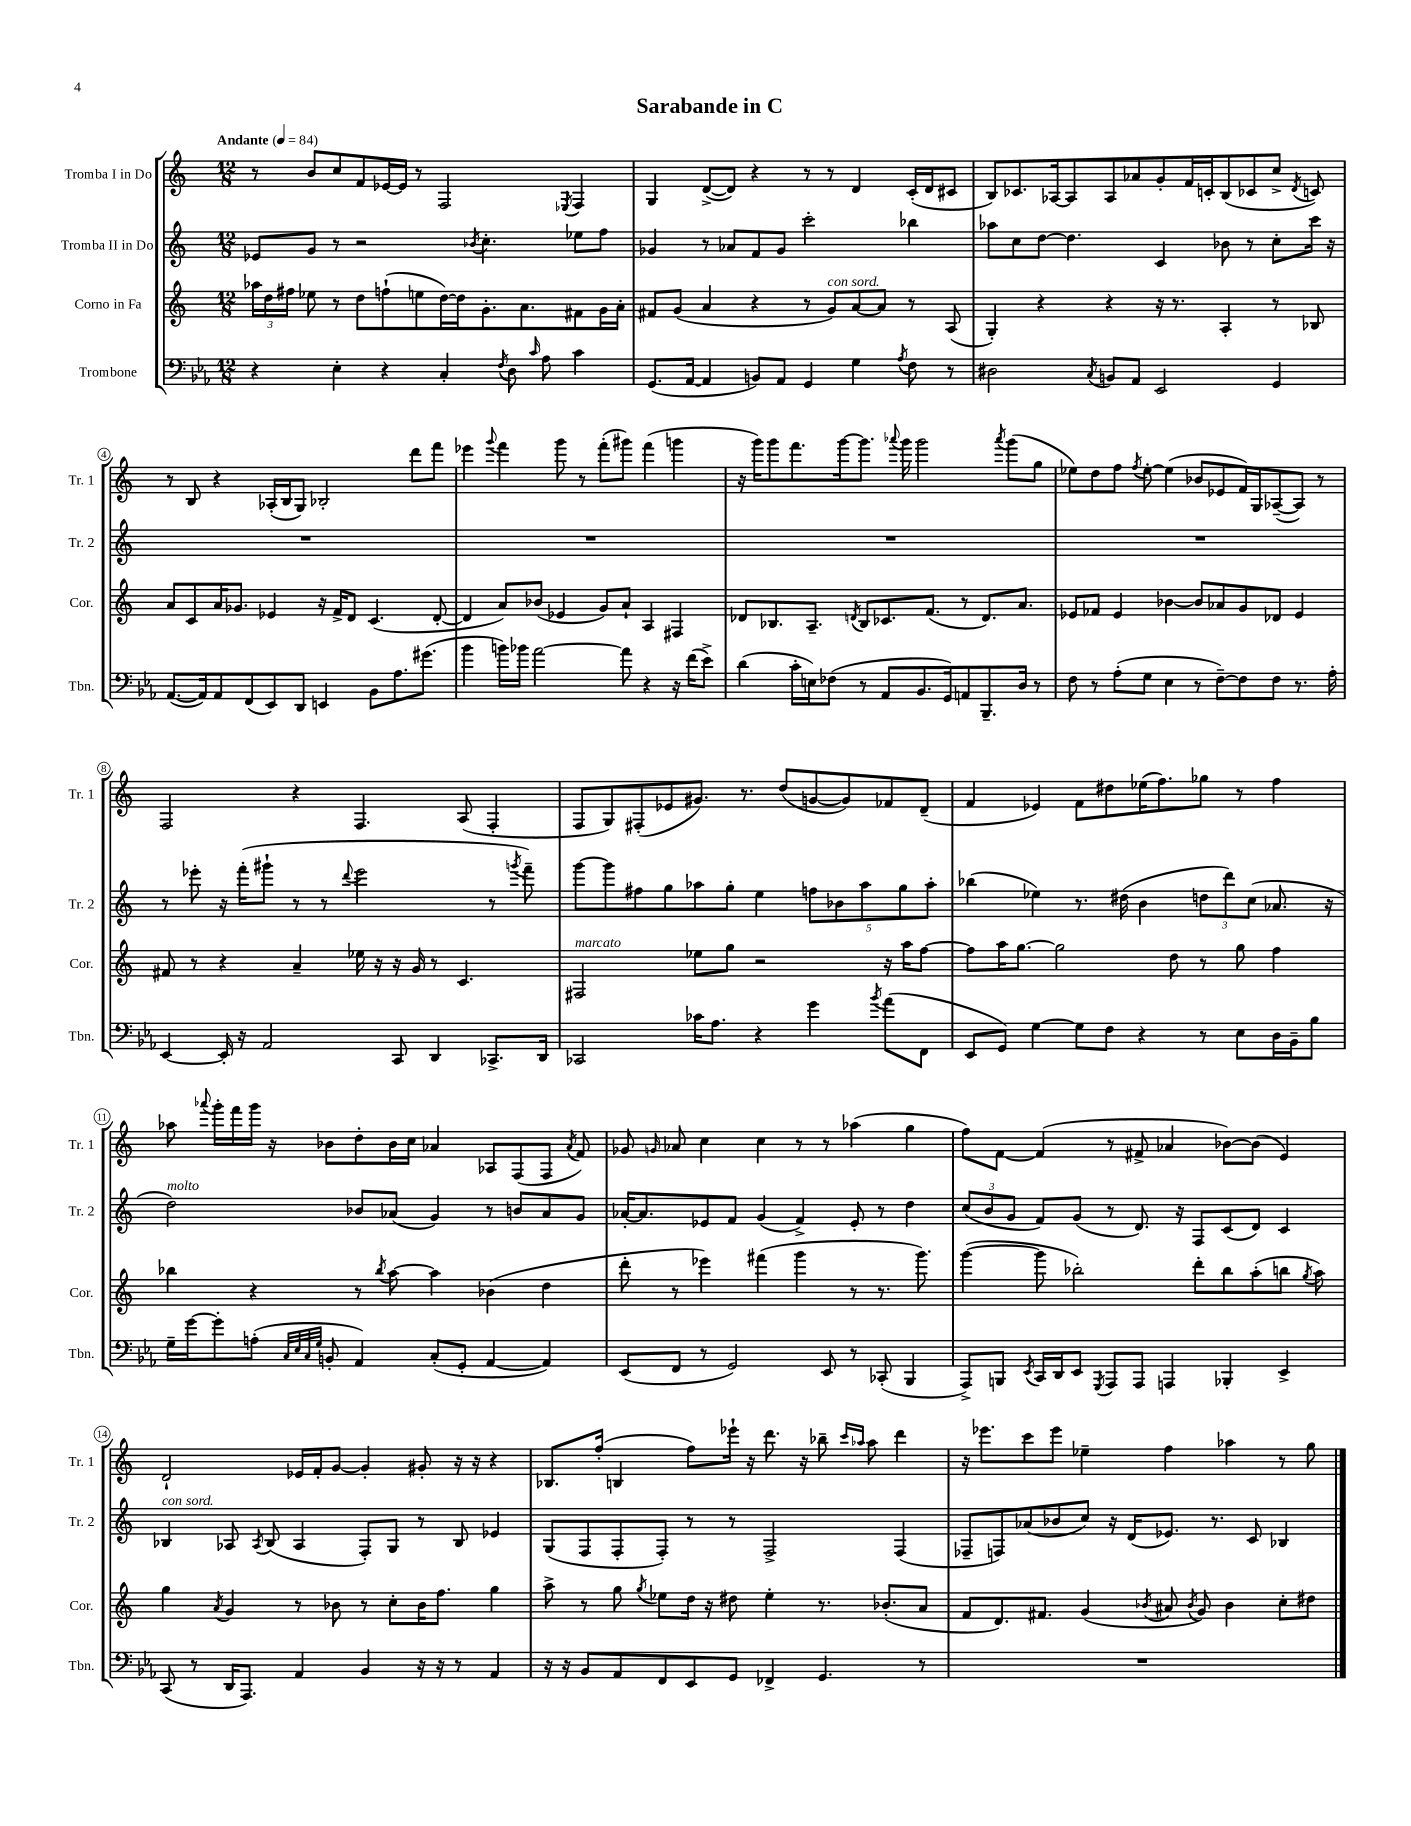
\header { title = "Sarabande in C" }
<<
\new StaffGroup <<
\new Staff = "s0" \with { instrumentName = "Tromba I in Do" shortInstrumentName = "Tr. 1" } {
    \clef treble \key c \major \numericTimeSignature \time 12/8 \tempo "Andante" 4 = 84
    \autoBeamOff r8 b'8[ c''8 f'8 ees'16~ ees'16] r8 f2 \acciaccatura { ees8 } f4 |
    g4 d'8[~->( d'8]) r4 r8 r8 d'4 c'16[-.( d'16 cis'8] |
    b8[) ces'8. aes16~ aes8 aes8 aes'8 g'8-. f'16 c'16-. b8( ces'8 c''8]-> \acciaccatura { d'8 } c'8) |
    r8 b8 r4 aes16[-.( b16 g8]) bes2-. d'''8[ f'''8] |
    ees'''4 \appoggiatura { g'''8 } f'''4 g'''8 r8 f'''8[-.( gis'''8]) f'''4( g'''4 |
    r16 g'''16[) g'''8 f'''8. g'''16~ g'''8.] \appoggiatura { aes'''8 } g'''16 g'''2 \acciaccatura { aes'''8 } g'''8[( g''8] |
    ees''8[) d''8 f''8] \acciaccatura { f''8 } ees''8~-. ees''4( bes'8[ ees'8 f'16) g16 aes8~--( aes8]) r8 |
    f2 r4 f4. a8( f4-. |
    f8[ g8) fis8-.( ees'8 gis'8.]) r8. d''8[( g'8~ g'8) fes'8 d'8]--( |
    f'4 ees'4) f'8[ dis''8 ees''16( f''8.) ges''8] r8 f''4 |
    aes''8 \appoggiatura { aes'''8 } g'''16[-. f'''16 g'''16] r16 bes'8[ d''8-. bes'16 c''16] aes'4 aes8[ f8( f8] \acciaccatura { aes'8 } f'8) |
    ges'8 \grace { g'16 } aes'8 c''4 c''4 r8 r8 aes''4( g''4 |
    f''8[) f'8]~ f'4( r8 fis'8-> aes'4 bes'8[~) bes'8]( e'4) |
    d'2-! ees'16[ f'16-. g'8]~ g'4-. gis'8-. r16 r16 r4 |
    bes8.[ f''16]-.( b4 f''8[) ees'''16]-! r16 d'''8. r16 bes''8-- \grace { c'''16[ aes''16] } aes''8 d'''4 |
    r16 ees'''8.[ c'''8 ees'''8] ees''4-- f''4 aes''4 r8 g''8 \bar "|." |
}
\new Staff = "s1" \with { instrumentName = "Tromba II in Do" shortInstrumentName = "Tr. 2" } {
    \clef treble \key c \major \numericTimeSignature \time 12/8
    \autoBeamOff ees'8[ g'8] r8 r2 \acciaccatura { bes'8 } c''4.-. ees''8[ f''8] |
    ges'4 r8 aes'8[ f'8 ges'8] c'''2-. bes''4 |
    aes''8[ c''8 d''8]~ d''4. c'4 bes'8 r8 c''8[-. c'''16] r16 |
    R1. |
    R1. |
    R1. |
    R1. |
    r8 ees'''8-. r16 f'''16[-.( gis'''8]-! r8 r8 \appoggiatura { d'''8 } ees'''2 r8 \acciaccatura { g'''8 } f'''8--) |
    g'''8[~ g'''8 fis''8 g''8 aes''8 g''8]-. e''4 \tuplet 5/4 { f''8[ bes'8 aes''8 g''8 aes''8]-. } |
    bes''4( ees''4) r8. dis''16( b'4 \tuplet 3/2 { d''8[ d'''8) c''8]( } aes'8. r16 |
    d''2^\markup { \italic "molto" }) bes'8[ aes'8]( g'4) r8 b'8[ aes'8 g'8] |
    aes'16[~-. aes'8. ees'8 f'8] g'4( f'4->) ees'8-. r8 d''4 |
    \tuplet 3/2 { c''8[( b'8 g'8] } f'8[) g'8]( r8 d'8.) r16 f8[ c'8( d'8]) c'4 |
    bes4^\markup { \italic "con sord." } aes8 \acciaccatura { aes8 } bes8( aes4 f8[-.) g8] r8 bes8 ees'4 |
    g8[( f8 f8-. f8]-.) r8 r8 f2-> f4( |
    fes8[-- f8) aes'8( bes'8 c''8]) r16 d'16[( ees'8.]) r8. c'8 bes4 \bar "|." |
}
\new Staff = "s2" \with { instrumentName = "Corno in Fa" shortInstrumentName = "Cor." } {
    \clef treble \key c \major \numericTimeSignature \time 12/8
    \autoBeamOff \tuplet 3/2 { aes''16[ d''16 fis''16] } ees''8 r8 d''8[ f''8-!( e''8 d''16~) d''16 g'8.-. a'8. fis'8 g'16 a'16]-. |
    fis'8[ g'8]( a'4 r4 r8 g'8[^\markup { \italic "con sord." }) a'8~ a'8] r8 a8( |
    g4-.) r4 r4 r16 r8. a4-. r8 bes8 |
    a'8[ c'8 a'16 ges'8.] ees'4 r16 f'16[-> d'8] c'4.( d'8~-. |
    d'4 a'8[) bes'8]( ees'4 g'8[) a'8]-! a4 fis4 |
    des'8[ bes8. a8.]-- \acciaccatura { d'8 } bes8[ ces'8. f'8.]( r8 d'8.[) a'8.] |
    ees'8[ fes'8] ees'4 bes'4~ bes'8[ aes'8 g'8 des'8] ees'4 |
    fis'8 r8 r4 a'4-- ees''16 r16 r16 g'16 r8 c'4. |
    fis2^\markup { \italic "marcato" } ees''8[ g''8] r2 r16 a''16[ f''8]~ |
    f''8[ a''16 g''8.]~ g''2 d''8 r8 g''8 f''4 |
    bes''4 r4 r8 \acciaccatura { bes''8 } a''8~ a''4 bes'4( d''4 |
    d'''8-. r8 ees'''4) fis'''4( g'''4 r8 r8. g'''8.) |
    g'''4~( g'''8 bes''2-.) d'''8[-. bes''8 a''8-.( b''8] \acciaccatura { g''8 } a''8) |
    g''4 \acciaccatura { a'8 } g'4 r8 bes'8 r8 c''8[-. bes'16 f''8.] g''4 |
    a''8-> r8 g''8 \acciaccatura { g''8 } ees''8[ d''16] r16 dis''8 ees''4-. r8. bes'8.[-.( a'8] |
    f'8[ d'8.) fis'8.] g'4( \acciaccatura { bes'8 } ais'8 \acciaccatura { bes'8 } g'8) bes'4 c''8[-. dis''8] \bar "|." |
}
\new Staff = "s3" \with { instrumentName = "Trombone" shortInstrumentName = "Tbn." } {
    \clef bass \key ees \major \numericTimeSignature \time 12/8
    \autoBeamOff r4 ees4-. r4 c4-. \acciaccatura { f8 } d8 \grace { c'16 } aes8 c'4 |
    g,8.[( aes,16]~ aes,4 b,8[) aes,8] g,4 g4 \acciaccatura { aes8 } f8 r8 |
    dis2 \acciaccatura { c8 } b,8[ aes,8] ees,2 g,4 |
    aes,8.[~( aes,16) aes,8 f,8( ees,8) d,8] e,4 bes,8[ aes8. gis'8.]( |
    bes'4 b'16[) bes'16] aes'2~ aes'8 r4 r16 f'16[( ees'8]->) |
    d'4( c'16[-. e16) fes8]( r8 aes,8[ bes,8. g,16) a,8 bes,,8.-- d16] r8 |
    f8 r8 aes8[-.( g8] ees4 r8 f8[~--) f8 f8] r8. aes16-. |
    ees,4~ ees,16-. r16 aes,2 c,8 d,4 ces,8.[-> d,16] |
    ces,2 ces'16[ aes8.] r4 g'4 \acciaccatura { bes'8 } aes'8[( f,8] |
    ees,8[ g,8]) g4~ g8[ f8] r4 r8 ees8[ d16 bes,16-- bes8] |
    g16[-- g'16~ g'8-. a8]-.( \grace { c32[ ees32 c32 g32] } b,8-. aes,4) c8[-.( g,8]-. aes,4~ aes,4) |
    ees,8[( f,8] r8 g,2) ees,8 r8 ces,8-.( bes,,4 |
    aes,,8[->) b,,8] \acciaccatura { ees,8 } c,16[ d,16 ees,8] \acciaccatura { g,,8 } aes,,8[ aes,,8] a,,4 bes,,4-. ees,4-> |
    c,8( r8 d,16[ aes,,8.]) aes,4 bes,4 r16 r16 r8 aes,4 |
    r16 r16 bes,8[ aes,8 f,8 ees,8 g,8] fes,4-> g,4. r8 |
    R1. \bar "|." |
}
>>
>>
\layout { \context { \Score \override BarNumber.stencil = #(make-stencil-circler 0.1 0.3 ly:text-interface::print) } }
